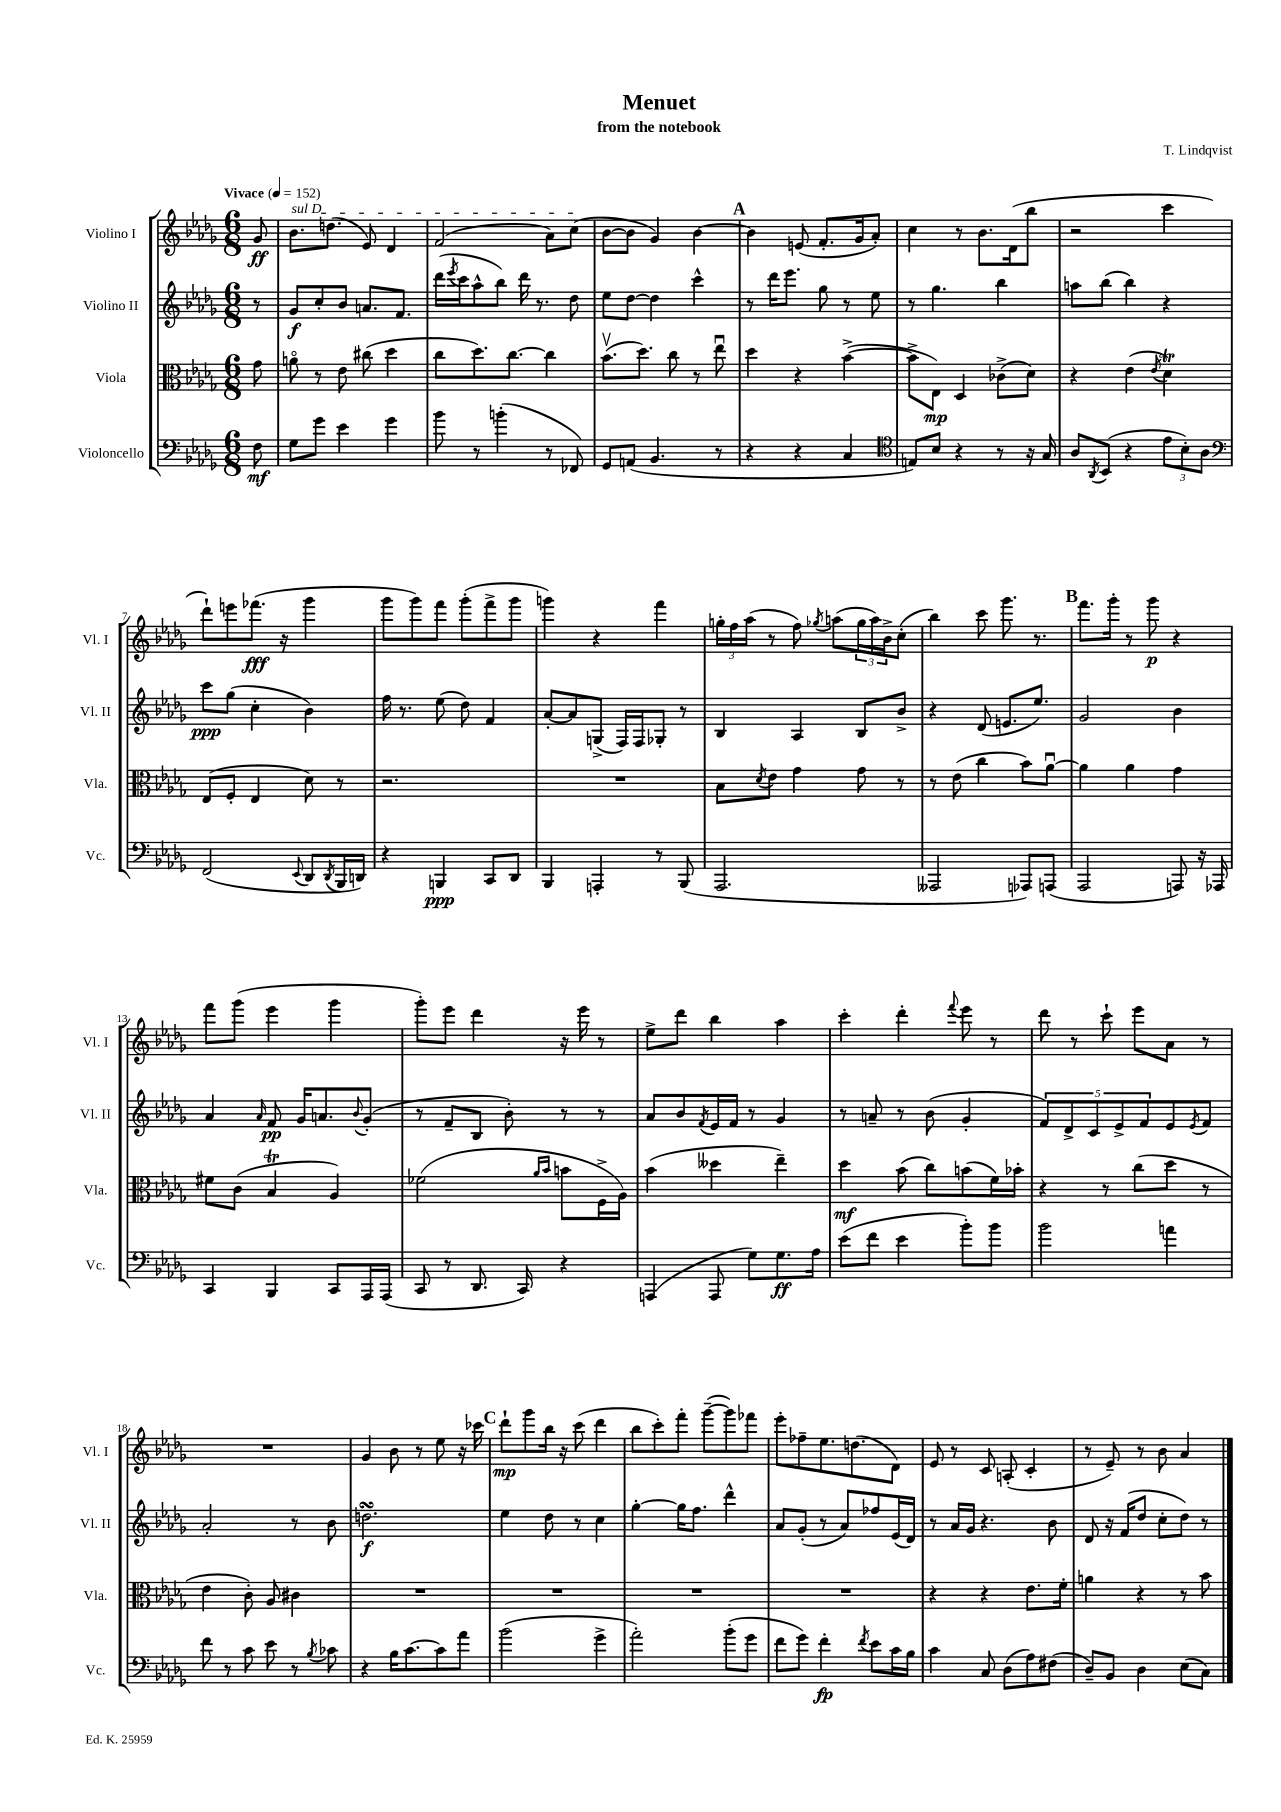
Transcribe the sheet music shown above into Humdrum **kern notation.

**kern	**dynam	**kern	**dynam	**kern	**dynam	**kern	**dynam
*part4	*part4	*part3	*part3	*part2	*part2	*part1	*part1
*staff4	*staff4	*staff3	*staff3	*staff2	*staff2	*staff1	*staff1
*I"Violoncello	*	*I"Viola	*	*I"Violino II	*	*I"Violino I	*
*I'Vc.	*	*I'Vla.	*	*I'Vl. II	*	*I'Vl. I	*
*clefF4	*	*clefC3	*	*clefG2	*	*clefG2	*
*k[b-e-a-d-g-]	*	*k[b-e-a-d-g-]	*	*k[b-e-a-d-g-]	*	*k[b-e-a-d-g-]	*
*M6/8	*	*M6/8	*	*M6/8	*	*M6/8	*
*MM152	*	*MM152	*	*MM152	*	*MM152	*
=	=	=	=	=	=	=	=
!	!	!	!	!	!	!LO:TX:a:B:t=Vivace	!
8F\	mf	8g-\	.	8r	.	8g-/	ff
=1	=1	=1	=1	=1	=1	=1	=1
!	!	!	!	!	!	!LO:TX:a:i:t=sul D	!
8G-\L	.	8an\	.	8g-/L	f	8.b-\L	.
8g-\J	.	8r	.	8cc'/	.	.	.
.	.	.	.	.	.	(8.ddn\J	.
4e-\	.	8e-\	.	8b-/J	.	.	.
.	.	(8cc#X\	.	8.an/L	.	8e-/)	.
4g-\	.	4dd-\	.	.	.	4d-/	.
.	.	.	.	8.f/J	.	.	.
=2	=2	=2	=2	=2	=2	=2	=2
8b-\	.	8cc\L	.	(16ddd-\LL	.	(2f/	.
.	.	.	.	8qeee-/	.	.	.
.	.	.	.	16ccc\J	.	.	.
8r	.	8.dd-\)	.	8aa-^^\	.	.	.
(4bn'\	.	.	.	8bb-\J)	.	.	.
.	.	[8.cc\J	.	.	.	.	.
.	.	.	.	16ddd-\	.	.	.
.	.	.	.	8.r	.	.	.
8r	.	4cc\]	.	.	.	8a-\L)	.
8FF-X/)	.	.	.	8dd-\	.	(8cc\J	.
=3	=3	=3	=3	=3	=3	=3	=3
8GG-/L	.	(8.b-v\L	.	8ee-\L	.	[8b-\L	.
(8AAn/J	.	.	.	[8dd-\J	.	8b-\J]	.
.	.	8.dd-\J)	.	.	.	.	.
4.BB-/	.	.	.	4dd-\]	.	4g-/)	.
.	.	8cc\	.	.	.	.	.
.	.	8r	.	4ccc^^\	.	[4b-\	.
8r	.	8ee-u\	.	.	.	.	.
!!LO:REH:place=s1:t=A
=4	=4	=4	=4	=4	=4	=4	=4
4r	.	4dd-\	.	8r	.	4b-\]	.
.	.	.	.	16ddd-\KL	.	.	.
.	.	.	.	8.eee-\J	.	.	.
4r	.	4r	.	.	.	(8en/	.
.	.	.	.	8gg-\	.	8.f'/L	.
4C/	.	([4b-^\	.	8r	.	.	.
.	.	.	.	.	.	16g-/k	.
.	.	.	.	8ee-\	.	8a-'/J)	.
=5	=5	=5	=5	=5	=5	=5	=5
*clefC4	*	*	*	*	*	*	*
8En/L)	.	8b-^\L]	.	8r	.	4cc\	.
8B-/J	.	8E-\J)	mp	4.gg-\	.	.	.
4r	.	4D-/	.	.	.	8r	.
.	.	.	.	.	.	8.b-\L	.
8r	.	(8c-X^\L	.	4bb-\	.	.	.
.	.	.	.	.	.	(16d-\k	.
16r	.	8d-\J)	.	.	.	8bb-\J	.
16G-/	.	.	.	.	.	.	.
=6	=6	=6	=6	=6	=6	=6	=6
8A-/L	.	4r	.	8aan\L	.	2r	.
8qAA-/	.	.	.	.	.	.	.
(8BB-/J	.	.	.	(8bb-\J	.	.	.
4r	.	(4e-\	.	4bb-\)	.	.	.
.	.	8qe-/	.	.	.	.	.
12e-\L	.	4d-T\)	.	4r	.	4ccc\	.
12B-'\)	.	.	.	.	.	.	.
12A-\J	.	.	.	.	.	.	.
!!LO:LB:g=z
=7	=7	=7	=7	=7	=7	=7	=7
*clefF4	*	*	*	*	*	*	*
(2FF/	.	(8E-/L	.	8ccc\L	ppp	8ddd-`\L)	.
.	.	8F'/J	.	(8gg-\J	.	8eeen\	.
.	.	4E-/	.	4cc'\	.	(8.fff-X\J	fff
.	.	.	.	.	.	16r	.
8qqEE-/	.	.	.	.	.	.	.
8DD-/L	.	8d-\)	.	4b-\)	.	4ggg-\	.
8qDD-/	.	.	.	.	.	.	.
16BBB-/L	.	8r	.	.	.	.	.
16DDn/JJ)	.	.	.	.	.	.	.
=8	=8	=8	=8	=8	=8	=8	=8
4r	.	2.r	.	16ff\	.	8ggg-\L	.
.	.	.	.	8.r	.	.	.
.	.	.	.	.	.	8ggg-\)	.
4BBBn/	ppp	.	.	(8ee-\	.	8fff\J	.
.	.	.	.	8dd-\)	.	(8ggg-'\L	.
8CC/L	.	.	.	4f/	.	8fff^\	.
8DD-/J	.	.	.	.	.	8ggg-\J	.
=9	=9	=9	=9	=9	=9	=9	=9
4BBB-/	.	2.r	.	[8a-'/L	.	4gggn\)	.
.	.	.	.	8a-/]	.	.	.
4AAAn'/	.	.	.	(8Gn^/J	.	4r	.
.	.	.	.	16F/LL)	.	.	.
.	.	.	.	16F/J	.	.	.
8r	.	.	.	8G-X'/J	.	4fff\	.
(8BBB-/	.	.	.	8r	.	.	.
=10	=10	=10	=10	=10	=10	=10	=10
2.AAA-/	.	8B-\L	.	4B-/	.	24ggn'\LL	.
.	.	.	.	.	.	24ff\	.
.	.	.	.	.	.	(24aa-\JJ	.
.	.	8qd-/	.	.	.	.	.
.	.	8e-\J	.	.	.	8r	.
.	.	4g-\	.	4A-/	.	8ff\)	.
.	.	.	.	.	.	8qgg-X/	.
.	.	.	.	.	.	(8aan\L	.
.	.	8g-\	.	8B-/L	.	24gg-\L	.
.	.	.	.	.	.	24aa\)	.
.	.	.	.	.	.	24b-^\J	.
.	.	8r	.	8b-^/J	.	(8cc'\J	.
=11	=11	=11	=11	=11	=11	=11	=11
2AAA--X/	.	8r	.	4r	.	4bb-\)	.
.	.	(8e-\	.	.	.	.	.
.	.	4cc\	.	(8d-/	.	8ccc\	.
.	.	.	.	8.en/L	.	8.ggg-\	.
8AAA-X/L)	.	8b-\L)	.	.	.	.	.
.	.	.	.	8.ee-/J)	.	8.r	.
(8AAAn/J	.	[8a-u\J	.	.	.	.	.
!!LO:REH:place=s1:t=B
=12	=12	=12	=12	=12	=12	=12	=12
2AAA-/	.	4a-\]	.	2g-/	.	8.fff\L	.
.	.	.	.	.	.	16ggg-'\Jk	.
.	.	4a-\	.	.	.	8r	.
.	.	.	.	.	.	8ggg-\	p
8AAAn/)	.	4g-\	.	4b-\	.	4r	.
16r	.	.	.	.	.	.	.
16AAA-X/	.	.	.	.	.	.	.
!!LO:LB:g=z
=13	=13	=13	=13	=13	=13	=13	=13
4CC/	.	8f#X\L	.	4a-/	.	8fff\L	.
.	.	(8c\J	.	.	.	(8ggg-\J	.
.	.	.	.	16qqa-/	.	.	.
4BBB-/	.	4B-T/	.	8f/	pp	4eee-\	.
.	.	.	.	16g-/KL	.	.	.
.	.	.	.	8.an/	.	.	.
8CC/L	.	4A-/)	.	.	.	4ggg-\	.
.	.	.	.	8qqb-/	.	.	.
16AAA-/L	.	.	.	(8g-'/J	.	.	.
(16AAA-/JJ	.	.	.	.	.	.	.
=14	=14	=14	=14	=14	=14	=14	=14
8CC/	.	(2f-X\	.	8r	.	8ggg-'\L)	.
8r	.	.	.	8f~/L	.	8eee-\J	.
8.DD-/	.	.	.	8B-/J	.	4ddd-\	.
.	.	.	.	8b-'\)	.	.	.
16CC/)	.	.	.	.	.	.	.
.	.	16qqa-/LL	.	.	.	.	.
.	.	16qqb-/JJ	.	.	.	.	.
4r	.	8bn\L	.	8r	.	16r	.
.	.	.	.	.	.	16eee-\	.
.	.	16F^\L	.	8r	.	8r	.
.	.	16A-\JJ)	.	.	.	.	.
=15	=15	=15	=15	=15	=15	=15	=15
(4AAAn/	.	(4b-\	.	8a-/L	.	8ee-^\L	.
.	.	.	.	8b-/	.	8ddd-\J	.
.	.	.	.	8qf/	.	.	.
8AAA/	.	4dd--X\	.	16e-/L	.	4bb-\	.
.	.	.	.	16f/JJ	.	.	.
8G-\L)	.	.	.	8r	.	.	.
8.G-\	ff	4ee-~\)	.	4g-/	.	4aa-\	.
16A-\Jk	.	.	.	.	.	.	.
=16	=16	=16	=16	=16	=16	=16	=16
(8e-\L	.	4dd-\	mf	8r	.	4ccc'\	.
8f\J	.	.	.	8an~/	.	.	.
4e-\	.	(8b-\	.	8r	.	4ddd-'\	.
.	.	8cc\L)	.	(8b-\	.	.	.
.	.	.	.	.	.	8qqfff/	.
8b-'\L)	.	(8bn\	.	4g-'/	.	8eee-\	.
8b-\J	.	16f\L)	.	.	.	8r	.
.	.	16b-X'\JJ	.	.	.	.	.
=17	=17	=17	=17	=17	=17	=17	=17
2b-\	.	4r	.	10f/L)	.	8ddd-\	.
.	.	.	.	10d-^/	.	.	.
.	.	.	.	.	.	8r	.
.	.	.	.	10c/	.	.	.
.	.	8r	.	.	.	8ccc`\	.
.	.	.	.	10e-^/	.	.	.
.	.	(8cc\L	.	.	.	8eee-\L	.
.	.	.	.	10f/	.	.	.
4an\	.	8dd-\J	.	8e-/	.	8a-\J	.
.	.	.	.	8qe-/	.	.	.
.	.	8r	.	8f/J	.	8r	.
!!LO:LB:g=z
=18	=18	=18	=18	=18	=18	=18	=18
8f\	.	4e-\	.	2a-'/	.	2.r	.
8r	.	.	.	.	.	.	.
8c\	.	8c'\)	.	.	.	.	.
8e-\	.	8A-/	.	.	.	.	.
8r	.	4c#X\	.	8r	.	.	.
8qB-/	.	.	.	.	.	.	.
8c-X\	.	.	.	8b-\	.	.	.
=19	=19	=19	=19	=19	=19	=19	=19
4r	.	2.r	.	2.ddnsSsS\	f	4g-/	.
16B-\KL	.	.	.	.	.	8b-\	.
[8.c\	.	.	.	.	.	.	.
.	.	.	.	.	.	8r	.
8c\]	.	.	.	.	.	8ee-\	.
8a-\J	.	.	.	.	.	16r	.
.	.	.	.	.	.	16ccc-X\	.
!!LO:REH:place=s1:t=C
=20	=20	=20	=20	=20	=20	=20	=20
(2b-\	.	2.r	.	4ee-\	.	8ddd-`\L	mp
.	.	.	.	.	.	8ggg-\	.
.	.	.	.	8dd-\	.	16bb-\Jk	.
.	.	.	.	.	.	16r	.
.	.	.	.	8r	.	(8ccc\	.
4g-^\	.	.	.	4cc\	.	4ddd-\	.
=21	=21	=21	=21	=21	=21	=21	=21
2a-'\)	.	2.r	.	[4gg-'\	.	8bb-\L	.
.	.	.	.	.	.	8ccc'\)	.
.	.	.	.	16gg-\KL]	.	8fff'\J	.
.	.	.	.	8.ff\J	.	.	.
.	.	.	.	.	.	([8ggg-~\L	.
(8b-'\L	.	.	.	4ddd-^^\	.	8ggg-\])	.
8g-\J	.	.	.	.	.	8fff-X\J	.
=22	=22	=22	=22	=22	=22	=22	=22
8f\L	.	2.r	.	8a-/L	.	8eee-'\L	.
8g-\J)	.	.	.	(8g-'/J	.	8ff-X~\	.
4f'\	fp	.	.	8r	.	8.ee-\	.
.	.	.	.	8a-/L)	.	.	.
.	.	.	.	.	.	(8.ddn\	.
8qf/	.	.	.	.	.	.	.
8e-\L	.	.	.	8ff-X/	.	.	.
16c\L	.	.	.	(16e-/L	.	8d-\J)	.
16B-\JJ	.	.	.	16d-/JJ)	.	.	.
=23	=23	=23	=23	=23	=23	=23	=23
4c\	.	4r	.	8r	.	8e-/	.
.	.	.	.	16a-/LL	.	8r	.
.	.	.	.	16g-/JJ	.	.	.
8C/	.	4r	.	4.r	.	8c/	.
(8D-\L	.	.	.	.	.	(8An'/	.
8A-\)	.	8.e-\L	.	.	.	4c'/	.
(8F#X\J	.	.	.	8b-\	.	.	.
.	.	16f'\Jk	.	.	.	.	.
=24	=24	=24	=24	=24	=24	=24	=24
8D-~/L)	.	4an\	.	8d-/	.	8r	.
8BB-/J	.	.	.	16r	.	8e-~/)	.
.	.	.	.	(16f/KL	.	.	.
4D-\	.	4r	.	8dd-/J	.	8r	.
.	.	.	.	8cc'\L	.	8b-\	.
(8E-\L	.	8r	.	8dd-\J)	.	4a-/	.
8C\J)	.	8b-\	.	8r	.	.	.
==	==	==	==	==	==	==	==
*-	*-	*-	*-	*-	*-	*-	*-
